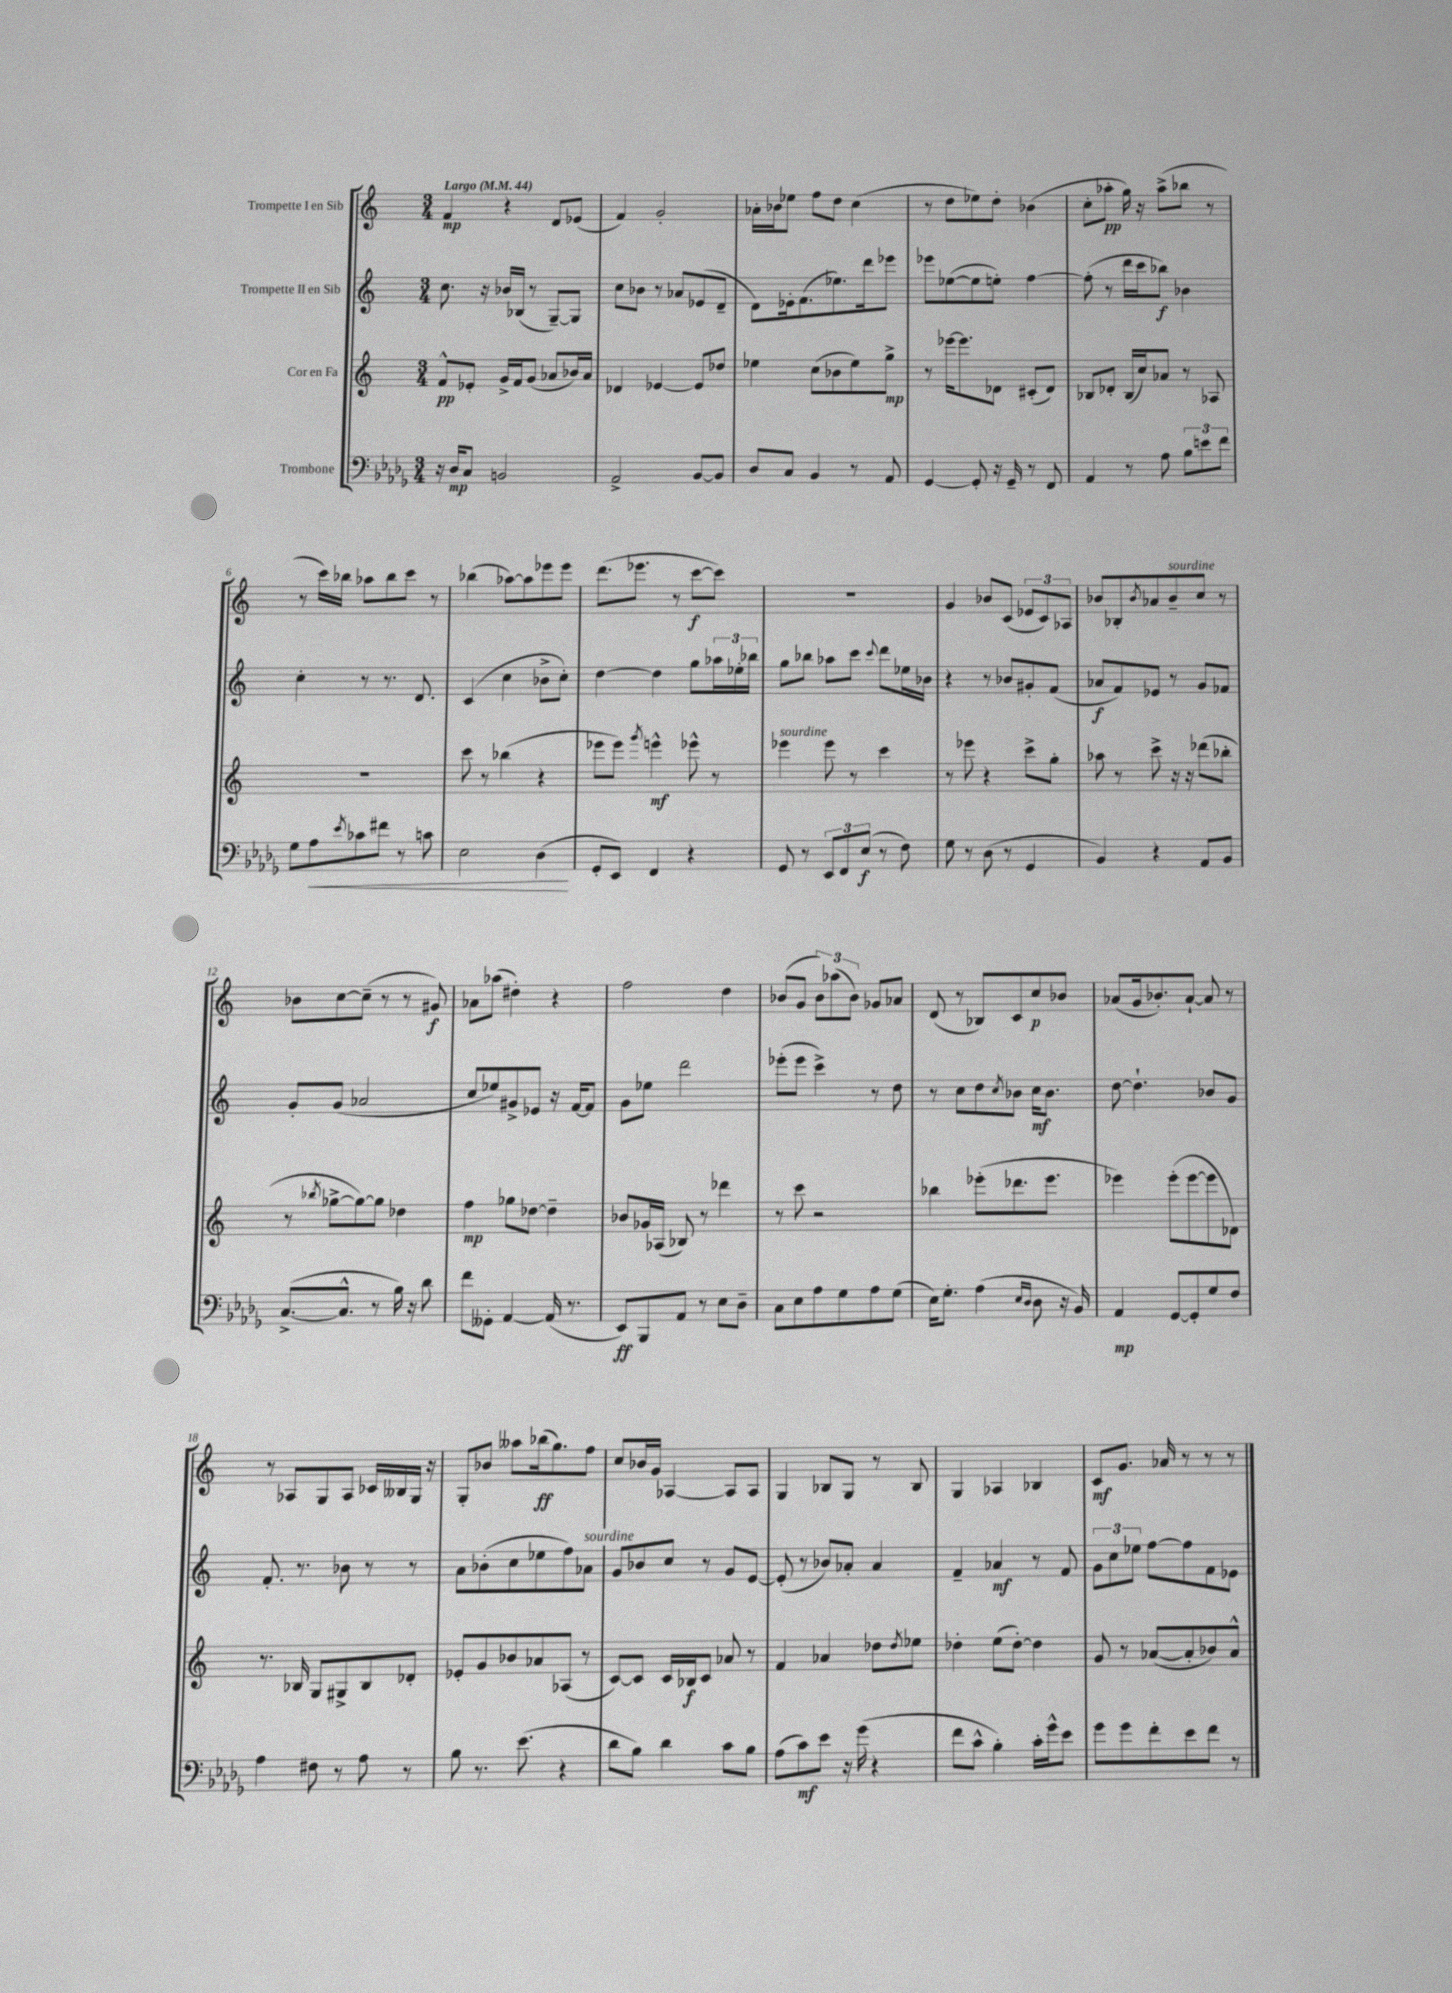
<<
\new StaffGroup <<
\new Staff = "s0" \with { instrumentName = "Trompette I en Sib" } {
    \clef treble \key c \major \numericTimeSignature \time 3/4 \tempo "Largo" 4 = 44
    f'4\mp r4 d'8 ees'8( |
    f'4) g'2-. |
    aes'16-. bes'16 ees''8 f''8 d''8 c''4( |
    r8 d''8 ees''8) d''8-. bes'4( |
    c''8-. aes''8-.\pp g''16) r16 aes''8->( bes''8 r8 |
    r8 c'''16) bes''16 aes''8 bes''8 c'''8 r8 |
    bes''4( aes''8~) aes''8 ees'''8 ees'''8 |
    d'''8.( ees'''8. r8 c'''8~\f c'''8) |
    R2. |
    g'4 bes'8 c'8( \tuplet 3/2 { ees'8 c'8) aes8 } |
    bes'8 bes8-. \acciaccatura { bes'8 } aes'8 bes'8--^\markup { \italic "sourdine" } c''8 r8 |
    bes'8 c''8~ c''8--( r8 r8 gis'8\f) |
    aes'8 aes''8( dis''4-.) r4 |
    f''2 d''4 |
    bes'8( g'8 \tuplet 3/2 { bes'8) aes''8( bes'8) } ges'8 aes'8 |
    d'8( r8 bes8) c'8 c''8\p bes'8 |
    aes'8( g'16 bes'8.-.) aes'8~-! aes'8 r8 |
    r8 aes8 g8 aes8 ces'16 beses16 g16 r16 |
    g8-. bes'8 aeses''8 bes''16\ff( g''8.) f''8 |
    c''8 bes'16 g'16 aes4~ aes8 aes8 |
    g4 bes8 g8 r8 bes8 |
    g4 aes4 bes4 |
    c'8\mf g'8. aes'16 r8 r8 r8 \bar "|." |
}
\new Staff = "s1" \with { instrumentName = "Trompette II en Sib" } {
    \clef treble \key c \major \numericTimeSignature \time 3/4
    c''8. r16 bes'16 bes16( r8 g8~--) g8 |
    c''8 bes'8 r8 aes'8 ees'8( d'8-- |
    d'8) ees'16-. f'8.( ees''8.) d'''16 ees'''8 |
    ees'''8 ees''8~( ees''8 e''8-.) f''4~ |
    f''8-.( r8 d'''16 c'''16 bes''8\f) bes'4 |
    c''4-. r8 r8. d'8. |
    c'4( c''4 bes'8-> c''8-.) |
    d''4~ d''4 g''8 \tuplet 3/2 { aes''16 ees''16-. bes''16 } |
    g''8 bes''8 aes''8 c'''8 \appoggiatura { c'''8 } d'''8 ees''16 bes'16 |
    r4 r8 bes'8 gis'8-. f'8( |
    aes'8\f f'8) ees'8 r8 g'8 fes'8 |
    g'8-. g'8( aes'2 |
    c''8 ees''8) gis'8-> ees'8 r16 f'16~ f'8 |
    g'8 ees''8 d'''2 |
    ees'''8-.( ees'''8 c'''4->) r8 d''8 |
    r8 c''8 d''8 \acciaccatura { c''8 } bes'8 c''16\mf bes'8. |
    d''8~ d''4.-! bes'8 g'8 |
    f'8.-. r8. bes'8 r8 r8 |
    a'8 bes'8-.( c''8 ees''8 f''8) aes'8^\markup { \italic "sourdine" } |
    g'8 bes'8 c''8 r8 g'8 e'8~ |
    e'8-.( r8 bes'8) aes'8-. aes'4 |
    f'4-- aes'4\mf r8 f'8 |
    \tuplet 3/2 { g'8 c''8 ees''8 } f''8~ f''8 f'8 ees'8 \bar "|." |
}
\new Staff = "s2" \with { instrumentName = "Cor en Fa" } {
    \clef treble \key c \major \numericTimeSignature \time 3/4
    f'8-^\pp ees'8-. g'16-> f'16 g'8( aes'8 bes'16) aes'16 |
    des'4 ees'4~ ees'8 des''8 |
    ees''4 c''8( bes'8 ees''8) g''8->\mp |
    r8 ees'''16~ ees'''8. des'8 cis'8-.( des'8) |
    bes8 des'8-. bes16( c''16) aes'8 r8 aes8 |
    R2. |
    c'''8 r8 bes''4( r4 |
    ees'''8 ees'''8) \acciaccatura { g'''8 } e'''4-^\mf ees'''8-^ r8 |
    ees'''4^\markup { \italic "sourdine" } ees'''8 r8 c'''4 |
    r8 ees'''8 r4 c'''8-> g''8-. |
    aes''8 r8 c'''8-> r16 r16 des'''8( bes''8-. |
    r8 \acciaccatura { bes''8 } ges''8~-> ges''8~) ges''8 des''4 |
    f''4\mp ges''8 des''8~ des''4-- |
    bes'8 ges'16 aes16( bes8) r8 des'''4 |
    r8 c'''8 r2 |
    bes''4 ees'''8-.( des'''8. ees'''8. |
    ees'''4) ees'''8-.( ees'''8~ ees'''8 des'8) |
    r8. bes16 g8 gis8-> bes8 des'8-. |
    ees'8-. g'8 bes'8 aes'8 aes8( r8 |
    c'8~) c'8 c'16 bes16\f c'8 aes'8 r8 |
    f'4 aes'4 des''8 \acciaccatura { des''8 } ees''8 |
    des''4-. e''8( des''8~-.) des''4 |
    g'8 r8 aes'8~( aes'8-. bes'8) aes'8-^ \bar "|." |
}
\new Staff = "s3" \with { instrumentName = "Trombone" } {
    \clef bass \key des \major \numericTimeSignature \time 3/4
    r16 des16\mp c8 b,2 |
    aes,2-> bes,8~ bes,8 |
    des8 c8 bes,4 r8 aes,8 |
    ges,4~ ges,8-. r16 ges,16-- r8 f,8 |
    aes,4 r8 aes8 \tuplet 3/2 { bes8 e'8 f'8 } |
    ges8 aes8\< \acciaccatura { ees'8 } ces'8 fis'8 r8 c'8 |
    ees2 des4\!( |
    ges,8-. ees,8) f,4 r4 |
    ges,8 r8 \tuplet 3/2 { ees,8 f,8 ees8\f( } r8 f8) |
    ges8 r8 des8( r8 ges,4 |
    bes,4) r4 aes,8 bes,8 |
    c8.~->( c8.-^ r8 bes16) r16 des'8 |
    f'8 geses,8-. aes,4~ aes,16( r8. |
    ees,8\ff) bes,,8 aes,8 r8 ees8 des8-- |
    c8 ees8 aes8 ges8 aes8 ges8( |
    ees16) ges8.-. aes4( \grace { ees16 des16 } des8 r16 bes,16) |
    aes,4\mp ges,8~ ges,8-. ges8 f8 |
    aes4 fis8 r8 aes8 r8 |
    bes8 r8. ees'8.( r4 |
    des'8 bes8) des'4 c'8 bes8 |
    aes8( c'8\mf) ees'8 r16 ges'16( r4 |
    f'8 c'8-^ bes4-.) c'16-. ges'16-^ ees'8 |
    ges'8 ges'8 f'8-. ees'8 f'8 r8 \bar "|." |
}
>>
>>
